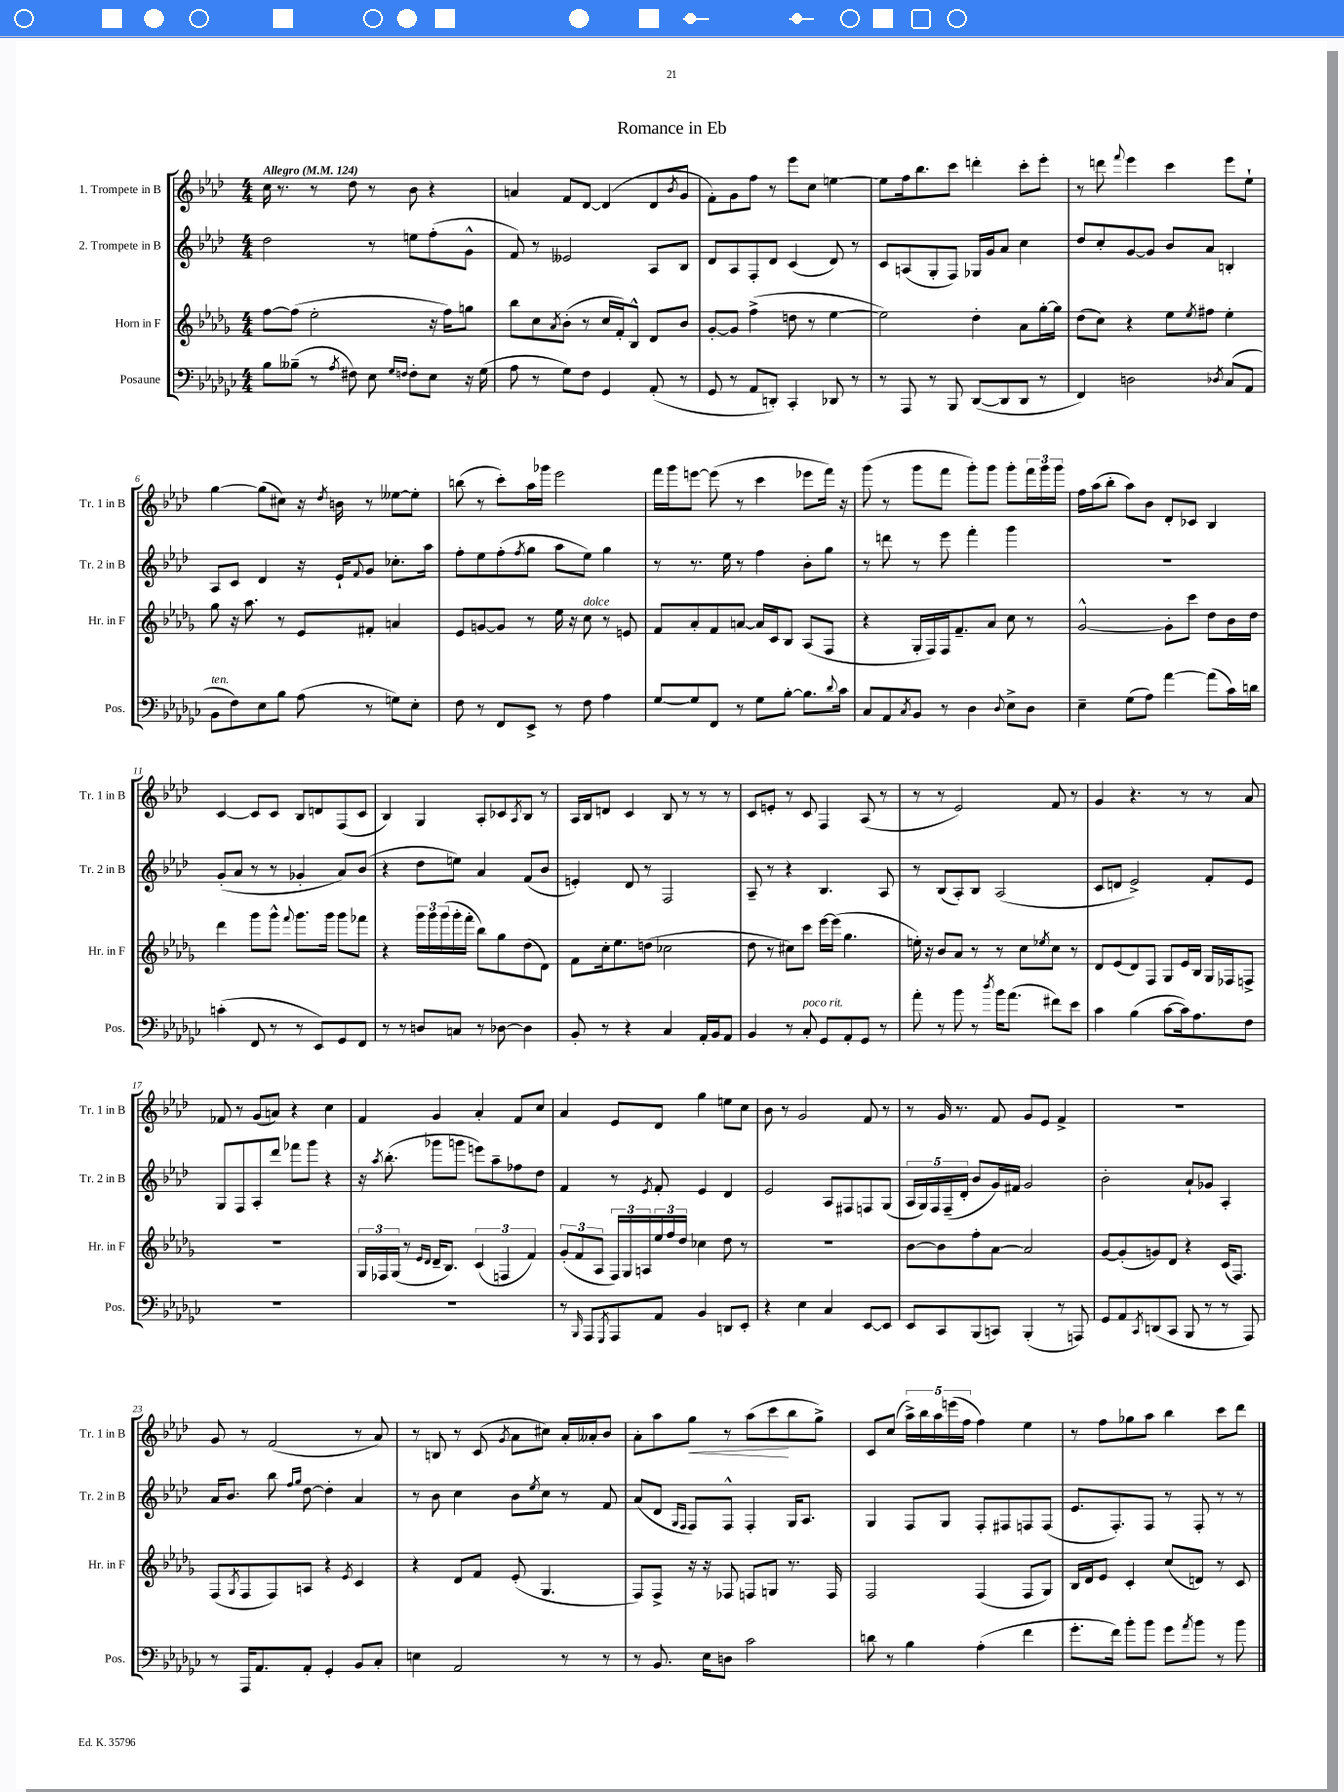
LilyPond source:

\header { title = "Romance in Eb" }
<<
\new StaffGroup <<
\new Staff = "s0" \with { instrumentName = "1. Trompete in B" shortInstrumentName = "Tr. 1 in B" } {
    \clef treble \key aes \major \numericTimeSignature \time 4/4 \tempo "Allegro" 4 = 124
    c''16 r8. r8 des''8 r8 bes'8 r4 |
    a'4 f'8 des'8~ des'4( des'8 \acciaccatura { bes'8 } g'8 |
    f'8-.) g'8 f''8 r8 ees'''8 c''8 e''4~ |
    e''8 f''16 bes''8. c'''8 d'''4-. c'''8-. ees'''8-. |
    r8 d'''8 \appoggiatura { f'''8 } ees'''4 c'''4 ees'''8 ees''8-! |
    g''4~ g''8( cis''8) r16 \acciaccatura { des''8 } b'16 r8 eeses''8~ eeses''8-. |
    b''8( r8 c'''8-.) aes''16 ges'''16 ees'''2 |
    f'''16 g'''16 e'''8~ e'''8( r8 c'''4 ees'''8 f'''16) r16 |
    g'''8( r8 g'''8 f'''8 g'''8-.) g'''8 g'''8-. \tuplet 3/2 { f'''16 g'''16 g'''16 } |
    f''16 aes''16( bes''8-. aes''8) bes'8 des'8-. ces'8 bes4 |
    c'4~ c'8 c'8 bes8 d'8 f8( c'8 |
    bes4) g4 aes8-. ces'8 \acciaccatura { aes8 } bes8 r8 |
    aes16 bes16 d'8 c'4 bes8 r8 r8 r8 |
    c'8 e'8-. r8 c'8 f4 aes8( r8 |
    r8 r8 ees'2) f'8 r8 |
    g'4 r4. r8 r8 aes'8 |
    fes'8 r8 g'8( a'8) r4 c''4 |
    f'4 g'4 aes'4-. f'8 c''8 |
    aes'4 ees'8 des'8 g''4 e''8 c''8 |
    bes'8 r8 g'2 f'8 r8 |
    r8 g'16 r8. f'8 g'8 ees'8 f'4-> |
    R1 |
    g'8 r8 f'2( r8 aes'8) |
    r8 b8 r8 c'8( \acciaccatura { g'8 } aes'8 cis''8) aes'16-. aeses'16-. bes'8 |
    aes'8-. aes''8 g''8\< r8 aes''8( c'''8\! bes''8 g''8->) |
    c'8 c''8( \tuplet 5/4 { aes''16->) bes''16 aes''16 e'''16( f''16 } f''4) ees''4 |
    r8 f''8 ges''8 aes''8 bes''4 c'''8 des'''8 \bar "|." |
}
\new Staff = "s1" \with { instrumentName = "2. Trompete in B" shortInstrumentName = "Tr. 2 in B" } {
    \clef treble \key aes \major \numericTimeSignature \time 4/4
    des''2 r8 e''8 f''8-.( g'8-^ |
    f'8) r8 eeses'2 aes8 bes8 |
    des'8 aes8 f8-. des'8 c'4( des'8) r8 |
    c'8 a8( g8-. f8) ges16 g'16 aes'8 c''4 |
    des''8 c''8-. g'8~ g'8 bes'8 aes'8 b4-. |
    aes8 c'8 des'4 r16 ees'16-! \appoggiatura { f'8 } g'8 ces''8.-. aes''16 |
    f''8-. ees''8 f''8-.( \acciaccatura { f''8 } g''8 aes''8 ees''8) g''4 |
    r8 r8. ees''16 r8 f''4 bes'8-. g''8 |
    r8 d'''8 r8 ees'''8 f'''4-. g'''4 |
    R1 |
    g'8-.( aes'8 r8 r8 ges'4-. aes'8) bes'8( |
    r4 des''8 e''8) aes'4 f'8( bes'8 |
    e'4-.) des'8 r8 f2 |
    aes8-- r8 r4 bes4. aes8 |
    r8 bes8( aes8-.) bes8 aes2( |
    c'8 d'8 ees'2->) f'8-. ees'8 |
    g8 f8 aes8-. des'''8 fes'''8 g'''8 r4 |
    r16 \acciaccatura { aes''8 } bes''8.-.( ges'''8 g'''8 e'''8) aes''8-- fes''8 des''8 |
    f'4 r8 \acciaccatura { ees'8 } f'8-. ees'4 des'4 |
    ees'2 aes8 fis8 f8 g8( |
    \tuplet 5/4 { aes16 g16) f16 f16--( des'16-. } bes'8 g'16) fis'16 g'2 |
    bes'2-. aes'8-! ges'8 aes4-. |
    aes'16 bes'8. bes''8 \grace { f''16 g''16 } des''8~ des''4-. aes'4 |
    r8 bes'8 c''4 bes'8 \acciaccatura { ees''8 } c''8 r8 f'8 |
    aes'8( des'8 \grace { g16 f16 } f8) f8-^ f4-. g16 aes8. |
    g4 f8 g8 f8-. fis8 f8 f8( |
    ees'8. f8.-.) f8 r8 f8-. r8 r8 \bar "|." |
}
\new Staff = "s2" \with { instrumentName = "Horn in F" shortInstrumentName = "Hr. in F" } {
    \clef treble \key des \major \numericTimeSignature \time 4/4
    f''8~ f''8( ees''2-. r16 f''16) g''8 |
    bes''8 c''8 \acciaccatura { aes'8 } bes'8-.( r8 c''16 f'16-.) bes8-^ des'8 bes'8 |
    ges'8~-. ges'8 f''4->( d''8 r8 ees''4~ |
    ees''2) des''4-. aes'8 ges''16~-. ges''16 |
    des''8( c''8) r4 ees''8 \acciaccatura { ees''8 } fis''8 ees''4-. |
    ges''8 r16 aes''8. r8 ees'8 fis'8-. a'4 |
    ees'8 g'8~ g'8 r8 ees''16 r16 c''8^\markup { \italic "dolce" } r8 e'8 |
    f'8 aes'8-. f'8 a'8~ a'16 c'16 bes8 aes8( f8 |
    r4 ges16-. f16) f16 f'8.-- aes'8 c''8 r8 |
    ges'2~-^ ges'8-. c'''8 des''8 bes'16 des''16 |
    des'''4 ges'''8 ges'''8-^ \appoggiatura { f'''8 } ges'''8. ges'''16 ges'''8 fes'''8 |
    r4 \tuplet 3/2 { ges'''16 ges'''16 ges'''16( } ges'''16-. f'''16-. bes''8) ges''8 des''8( des'8) |
    f'8 c''16-. ees''8. d''8( ces''2 |
    des''8 r8 cis''8) c'''8 ees'''16~ ees'''16( ges''4. |
    e''16-.) r16 bes'8 aes'8 r8 r8 c''8 \acciaccatura { ees''8 } c''8 r8 |
    des'8 ees'8( des'8) f8 ges8 ees'16 bes16 ges16 fes16 f8-> |
    R1 |
    \tuplet 3/2 { ges16 fes16 ges16( } r8 \grace { ees'16 des'16 } des'16-- bes8.) \tuplet 3/2 { c'4( f4 f'4) } |
    \tuplet 3/2 { ges'8-.( f'8 aes8 } \tuplet 3/2 { f16) ges16 a16 } \tuplet 3/2 { ees''16 f''16 des''16 } ces''4 des''8 r8 |
    R1 |
    bes'8~ bes'8 f''8-. aes'8~ aes'2 |
    ges'8~ ges'8-.( g'8) des'8 r4 c'16( f8.) |
    f8( \acciaccatura { ges8 } f8 f8) a8 r4 \acciaccatura { ees'8 } c'4 |
    r4 des'8 f'8 ees'8-.( ges4. |
    f8) f8-> r16 r16 fes8 f8 g8 r8. f16 |
    f2 f4( f8 ges8) |
    bes16 des'16 ees'8 c'4-. c''8( d'8) r8 c'8 \bar "|." |
}
\new Staff = "s3" \with { instrumentName = "Posaune" shortInstrumentName = "Pos." } {
    \clef bass \key ges \major \numericTimeSignature \time 4/4
    bes8 beses8--( r8 \acciaccatura { aes8 } fis8) ees8 \grace { ges16 f16 } f8-. ees8 r16 ges16( |
    aes8 r8 ges8) f8 ges,4 aes,8-.( r8 |
    ges,8 r8 aes,8 d,8-.) ces,4-. des,8 r8 |
    r8 aes,,8 r8 bes,,8 des,8~( des,8 des,8 r8 |
    f,4) d2 \acciaccatura { des8 } ces8( aes,8 |
    bes,8^\markup { \italic "ten." } f8) ees8 bes8 aes8( r8 g8) ees8-. |
    f8 r8 f,8 ees,8-> r8 f8 aes4 |
    ges8~ ges8 f,8 r8 ges8 bes8~-. bes8. \appoggiatura { des'8 } ces'16 |
    ces8 aes,8 \acciaccatura { ces8 } bes,8 r8 des4 \appoggiatura { des8 } ees8-> des8 |
    ees4-- ges8( aes8) aes'4~ aes'8( ces'16) d'16 |
    c'4-.( f,8 r8 r8 ees,8) ges,8 f,8 |
    r8 r8 d8 c8 r8 des8~ des4 |
    bes,8-. r8 r4 ces4 aes,16-. bes,16 aes,8 |
    bes,4 r8 ces8-.^\markup { \italic "poco rit." } ges,8 aes,8-. ges,8 r8 |
    aes'8-. r8 bes'8 r8 \acciaccatura { des''8 } bes'16 aes'8.( fis'8) ees'8 |
    ces'4 bes4( ces'8~ ces'16) aes8. f8 |
    R1 |
    R1 |
    r8 \grace { bes,,16 } aes,,8 \acciaccatura { ges,,8 } aes,,8 aes,8 bes,4 d,8 ees,8-. |
    r4 ees4 ces4 ees,8~ ees,8 |
    ees,8 ces,8 bes,,8( c,8) bes,,4-.( r8 a,,8) |
    ges,8 aes,8 \acciaccatura { ces,8 } d,8( ces,8 bes,,8 r8 r8 aes,,8) |
    r8 aes,,16 aes,8. aes,8-. ges,4-. bes,8 ces8-. |
    e4 aes,2 r8 r8 |
    r8 bes,8. ees16 d8 ces'2 |
    d'8 r8 bes4 aes4-.( f'4 |
    ges'8.-. f'16) bes'8-. bes'8 ges'8 \acciaccatura { aes'8 } bes'8 r8 bes'8 \bar "|." |
}
>>
>>
